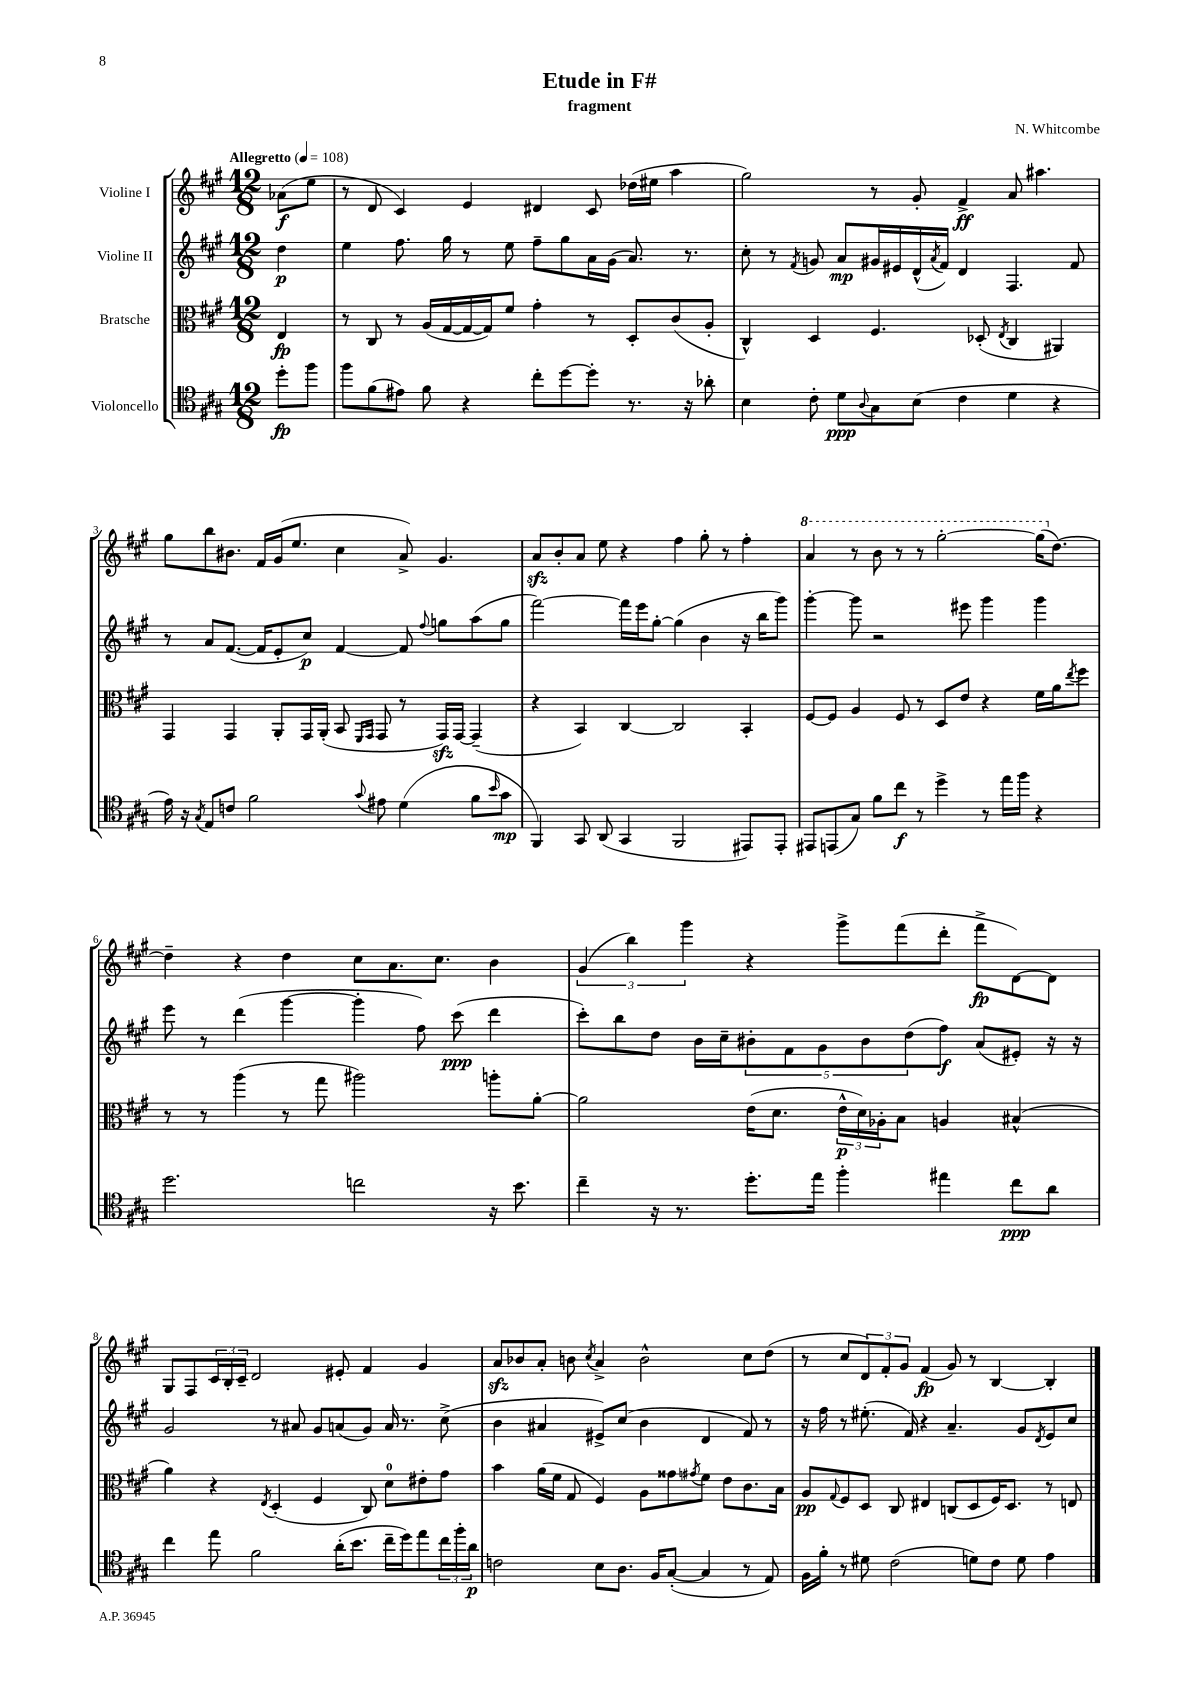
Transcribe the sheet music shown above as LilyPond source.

\header { title = "Etude in F#" composer = "N. Whitcombe" subtitle = "fragment" }
<<
\new StaffGroup <<
\new Staff = "s0" \with { instrumentName = "Violine I" } {
    \clef treble \key a \major \numericTimeSignature \time 12/8 \partial 4 \tempo "Allegretto" 4 = 108
    aes'8\f( e''8 |
    r8 d'8 cis'4) e'4 dis'4 cis'8 des''16( eis''16 a''4 |
    gis''2) r8 gis'8-. fis'4->\ff a'8 ais''4. |
    gis''8 b''8 bis'8. fis'16 gis'16( e''8. cis''4 a'8->) gis'4. |
    a'8\sfz b'8-. a'8 e''8 r4 fis''4 gis''8-. r8 fis''4-. |
    \ottava #1 a''4 r8 b''8 r8 r8 gis'''2~-. gis'''16( \ottava #0 d''8.~) |
    d''4-- r4 d''4 cis''8 a'8. cis''8. b'4 |
    \tuplet 3/2 { gis'4( b''4) gis'''4 } r4 gis'''8-> fis'''8( d'''8-. fis'''8->\fp d'8~) d'8 |
    gis8 fis8 \tuplet 3/2 { cis'16 b16-. cis'16-- } d'2 eis'8-. fis'4 gis'4 |
    a'8\sfz bes'8 a'8-. b'8 \acciaccatura { cis''8 } a'4-> b'2-^ cis''8 d''8( |
    r8 cis''8 \tuplet 3/2 { d'8) fis'8-. gis'8 } fis'4\fp( gis'8) r8 b4~ b4-. \bar "|." |
}
\new Staff = "s1" \with { instrumentName = "Violine II" } {
    \clef treble \key a \major \numericTimeSignature \time 12/8 \partial 4
    d''4\p |
    e''4 fis''8. gis''16 r8 e''8 fis''8-- gis''8 a'16 gis'16( a'8.) r8. |
    cis''8-. r8 \acciaccatura { fis'8 } g'8 a'8\mp gis'16 eis'16 d'16-^( \acciaccatura { a'8 } fis'16) d'4 fis4. fis'8 |
    r8 a'8 fis'8.~( fis'16 e'8-. cis''8\p) fis'4~ fis'8 \appoggiatura { fis''8 } g''8 a''8( g''8 |
    fis'''2~) fis'''16 e'''16 gis''8~-. gis''4( b'4 r16 b''16 gis'''8) |
    gis'''4~-. gis'''8 r2 eis'''8 gis'''4 gis'''4 |
    e'''8 r8 d'''4( gis'''4~ gis'''4-. fis''8) cis'''8\ppp( d'''4 |
    cis'''8-.) b''8 d''8 b'16 cis''16-- \tuplet 5/4 { bis'8-. fis'8 gis'8 bis'8 d''8( } fis''8\f) a'8( eis'8-.) r16 r16 |
    gis'2 r8 ais'8 gis'8 a'8( gis'8) a'16 r8. cis''8->( |
    b'4 ais'4 eis'8->) cis''8( b'4 d'4 fis'8) r8 |
    r16 fis''16 r8 eis''8.-.( fis'16) r4 a'4.-- gis'8 \acciaccatura { d'8 } e'8 cis''8 \bar "|." |
}
\new Staff = "s2" \with { instrumentName = "Bratsche" } {
    \clef alto \key a \major \numericTimeSignature \time 12/8 \partial 4
    e4\fp |
    r8 cis8 r8 a16( gis16~ gis16~ gis16) fis'8 gis'4-. r8 d8-. cis'8( a8-. |
    cis4-^) d4 fis4. des8-.( \acciaccatura { e8 } cis4 ais,4) |
    gis,4 gis,4 a,8-. gis,16 a,16-.( b,8 \grace { fis,16 gis,16 } gis,8 r8 gis,16\sfz) gis,16~ gis,4--( |
    r4 b,4) cis4~ cis2 b,4-. |
    fis8~ fis8 a4 fis8 r8 d8 e'8 r4 fis'16 a'16 \acciaccatura { e''8 } fis''8 |
    r8 r8 a''4( r8 gis''8 ais''2) a''8-. a'8~-. |
    a'2 e'16( d'8. \tuplet 3/2 { e'16-^\p d'16) aes16-. } b8 a4 bis4-^( |
    a'4) r4 \acciaccatura { e8 } d4-.( fis4 cis8) d'8-0 eis'8-. gis'8 |
    b'4 a'16( fis'16 gis8 fis4) a8 gisis'8 \acciaccatura { gis'8 } fis'8 e'8 cis'8. b16 |
    a8\pp \appoggiatura { gis8 } fis8 d8 cis8 eis4 c8( d8 fis16) d8. r8 e8 \bar "|." |
}
\new Staff = "s3" \with { instrumentName = "Violoncello" } {
    \clef tenor \key a \major \numericTimeSignature \time 12/8 \partial 4
    d''8-.\fp fis''8 |
    fis''8 fis'8( eis'8) fis'8 r4 cis''8-. d''8~ d''8-. r8. r16 aes'8-. |
    b4 cis'8-. d'8\ppp \appoggiatura { a8 } gis8 b8( cis'4 d'4 r4 |
    e'16) r16 \acciaccatura { gis8 } e8 c'8 fis'2 \appoggiatura { gis'8 } eis'8 d'4( fis'8 \grace { b'16 } gis'8\mp |
    fis,4) gis,8 a,8( gis,4 fis,2 eis,8) eis,8-. |
    eis,8 e,8( gis8) fis'8 cis''8\f r8 d''4-> r8 e''16 fis''16 r4 |
    d''2. c''2 r16 b'8. |
    cis''4-- r16 r8. d''8.-. e''16 fis''4-. eis''4 cis''8\ppp a'8 |
    cis''4 e''8 fis'2 a'16-.( b'8. cis''16-- d''16) e''8 \tuplet 3/2 { cis''16 fis''16-. a'16\p } |
    c'2 b8 a8. fis16 gis8~-.( gis4 r8 e8) |
    fis16 fis'16-. r8 dis'8 cis'2( d'8) cis'8 d'8 e'4 \bar "|." |
}
>>
>>
